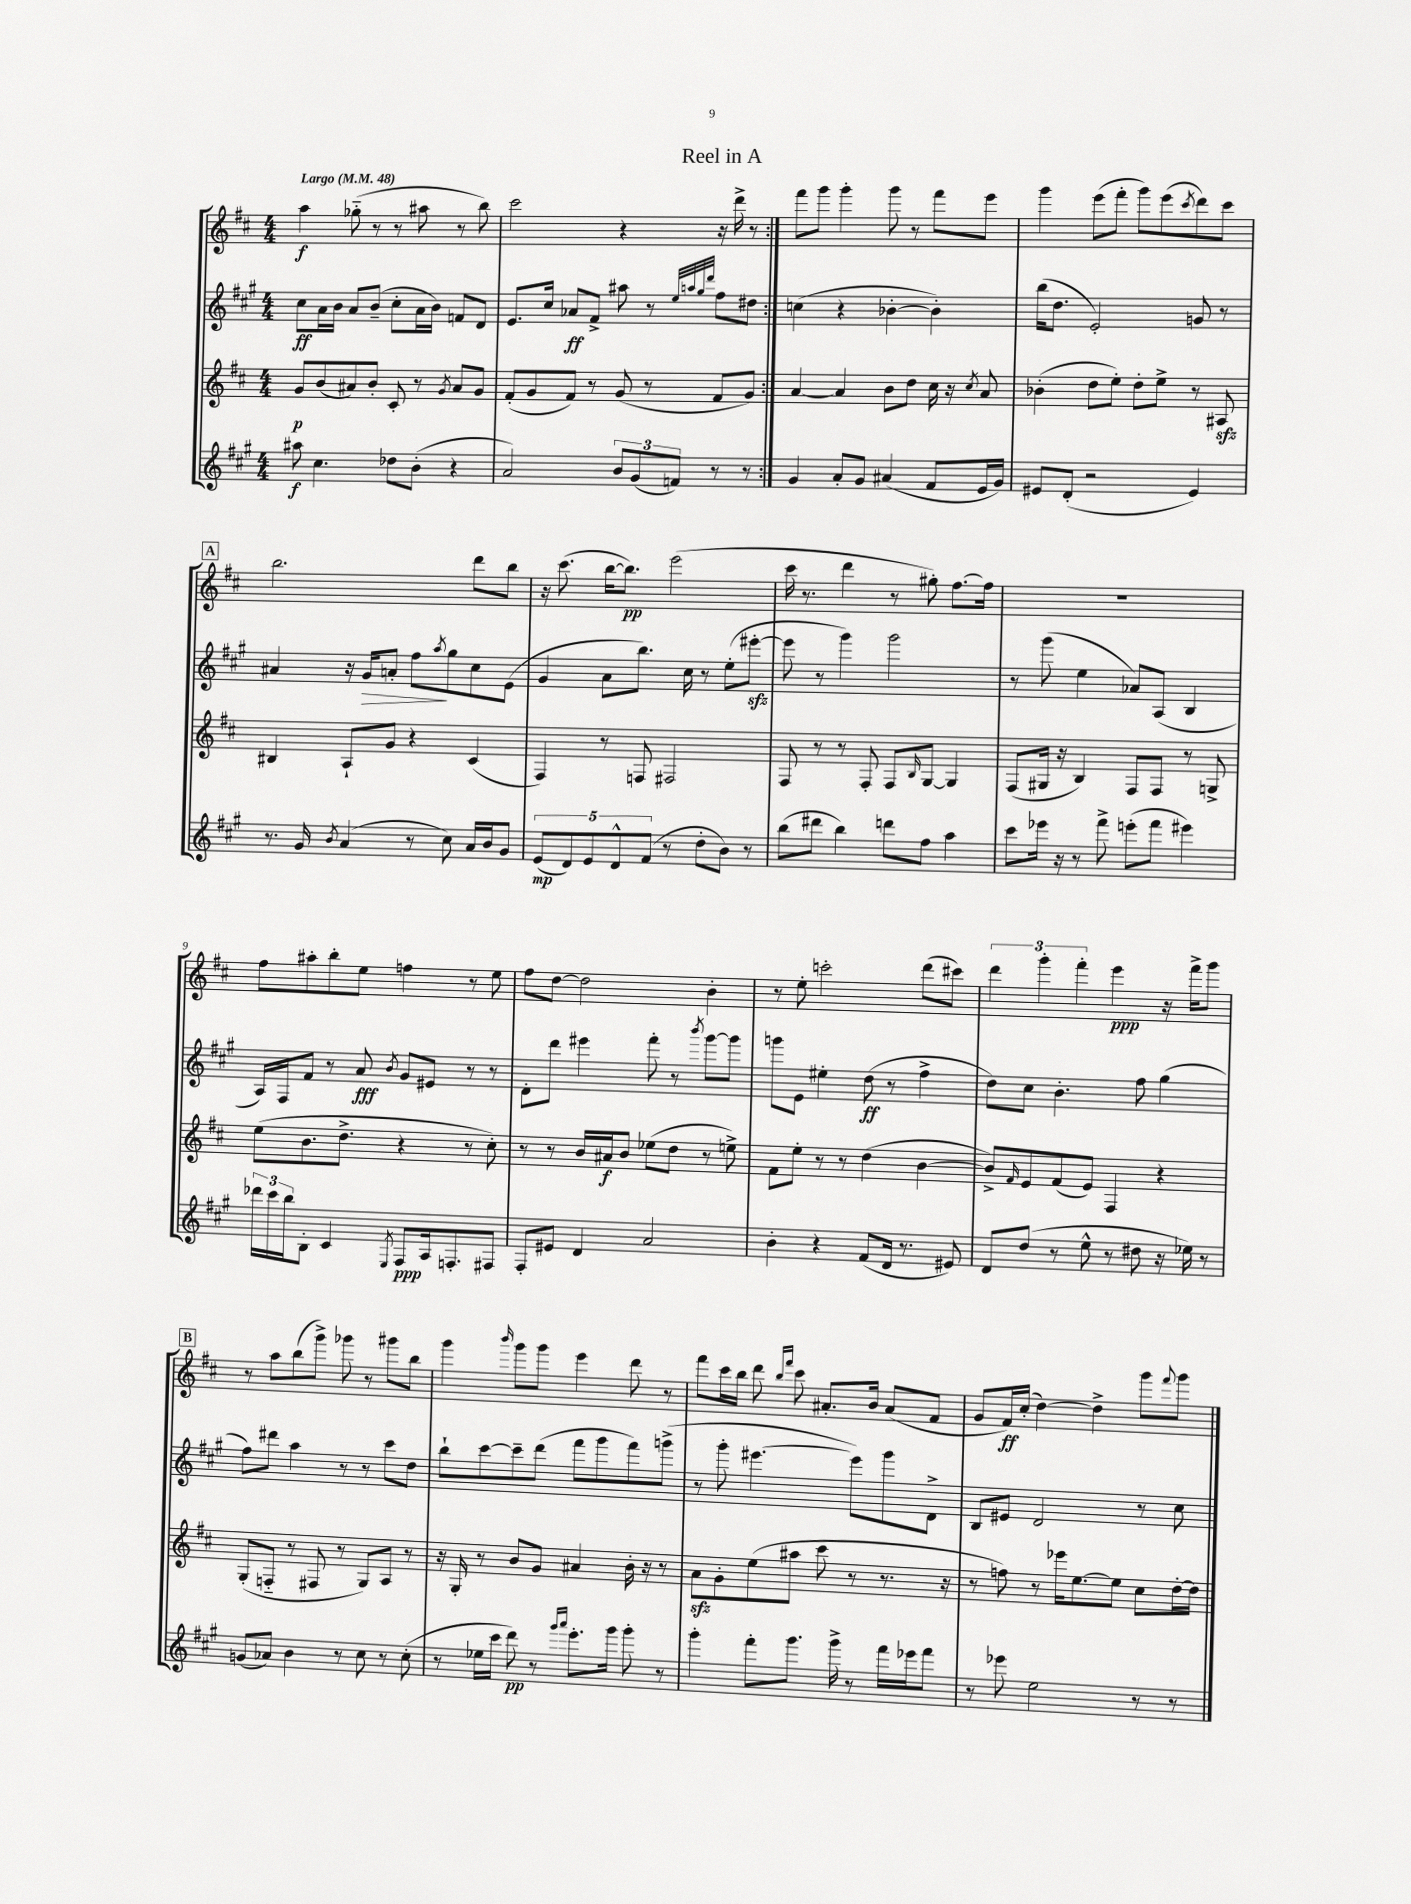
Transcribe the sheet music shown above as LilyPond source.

\header { title = "Reel in A" }
<<
\new StaffGroup <<
\new Staff = "s0" {
    \clef treble \key d \major \numericTimeSignature \time 4/4 \tempo "Largo" 4 = 48
    \repeat volta 2 { a''4\f ges''8-_( r8 r8 ais''8 r8 b''8) |
    cis'''2 r4 r16 d'''16-> r8 | }
    fis'''8 g'''8 g'''4-. g'''8 r8 fis'''8 e'''8 |
    g'''4 e'''8( fis'''8-. g'''8) e'''8( \acciaccatura { cis'''8 } d'''8) cis'''8 |
    \mark \markup { \box "A" } b''2. d'''8 b''8 |
    r16 cis'''8.( b''16~ b''8.\pp) e'''2( |
    cis'''16 r8. d'''4 r8 gis''8-.) fis''8.~ fis''16 |
    R1 |
    fis''8 ais''8-. b''8-. e''8 f''4 r8 e''8 |
    fis''8 d''8~ d''2 b'4-. |
    r8 e''8-. c'''2-. d'''8( cis'''8) |
    \tuplet 3/2 { d'''4 g'''4-. fis'''4-. } e'''4\ppp r16 fis'''16-> g'''8 |
    \mark \markup { \box "B" } r8 a''8 b''8( g'''8->) ges'''8 r8 gis'''8 b''8 |
    g'''4 \grace { b'''16 } g'''8 g'''8 e'''4 d'''8 r8 |
    fis'''8 cis'''16 b''16 d'''8 \grace { b''16 fis'''16 } cis'''8 ais'8.-. b'16 ais'8( fis'8 |
    g'8 fis'16\ff) cis''16-.( d''4~) d''4-> g'''8 \appoggiatura { fis'''8 } g'''8 \bar "|." |
}
\new Staff = "s1" {
    \clef treble \key a \major \numericTimeSignature \time 4/4
    \repeat volta 2 { cis''8\ff a'16 b'16 a'8 b'8--( cis''8-. a'16 b'16) f'8 d'8 |
    e'8. cis''16 aes'8\ff fis'8-> ais''8 r8 \grace { e''32 a''32 gis''32 d'''32 } fis''8 dis''8 | }
    c''4( r4 bes'4~-. bes'4-.) |
    b''16( d''8. e'2-.) g'8 r8 |
    \mark \markup { \box "A" } ais'4 r16 gis'16\> a'8-. fis''8\! \acciaccatura { a''8 } gis''8 cis''8 e'8( |
    gis'4 a'8 b''8.) cis''16 r8 e''8-.( eis'''8~-.\sfz |
    eis'''8 r8 gis'''4) gis'''2 |
    r8 gis'''8( e''4 aes'8) a8( b4 |
    a16) fis16 fis'8 r8 a'8\fff \acciaccatura { b'8 } gis'8 eis'8 r8 r8 |
    d'8-. d'''8 eis'''4 fis'''8-. r8 \acciaccatura { b'''8 } gis'''8~ gis'''8 |
    g'''8 e'8 eis''4-. d''8\ff( r8 fis''4-> |
    d''8) cis''8 b'4.-. fis''8 gis''4( |
    \mark \markup { \box "B" } fis''8) dis'''8 a''4 r8 r8 cis'''8 d''8 |
    b''8-! cis'''8~ cis'''8-- d'''8( fis'''8 gis'''8 fis'''8) g'''8->( |
    r8 gis'''8-. eis'''4.~ eis'''8) gis'''8 d'8-> |
    b8 eis'8 d'2 r8 cis''8 \bar "|." |
}
\new Staff = "s2" {
    \clef treble \key d \major \numericTimeSignature \time 4/4
    \repeat volta 2 { g'8\p b'8( ais'8) b'8-. cis'8-. r8 \acciaccatura { g'8 } ais'8 g'8 |
    fis'8-.( g'8 fis'8) r8 g'8( r8 fis'8 g'8) | }
    a'4~ a'4 b'8 d''8 cis''16 r16 \acciaccatura { cis''8 } a'8 |
    bes'4-.( d''8 e''8-.) d''8-. e''8-> r8 ais8\sfz |
    \mark \markup { \box "A" } bis4 a8-! g'8 r4 cis'4( |
    fis4) r8 f8 fis2 |
    fis8 r8 r8 fis8-. fis8 \grace { b16 } g8~ g4 |
    fis8( gis16 r16 b4) fis8 fis8 r8 g8-> |
    e''8( b'8. d''8.-> r4 r8 cis''8-.) |
    r8 r8 b'16 ais'16\f b'8 ees''8( d''8 r8 e''8->) |
    fis'8 e''8-. r8 r8 d''4( b'4~ |
    b'8->) \grace { fis'16 } e'8 fis'8( e'8) fis4 r4 |
    \mark \markup { \box "B" } g8-.( f8-_ r8 fis8 r8 g8) a8 r8 |
    r16 g16-. r8 b'8 g'8 ais'4 b'16-. r16 r8 |
    a'8\sfz g'8-. e''8( ais''8 cis'''8 r8 r8. r16 |
    r8 f''8) r8 ees'''16 e''8.~ e''8 cis''8 d''16~-. d''16 \bar "|." |
}
\new Staff = "s3" {
    \clef treble \key a \major \numericTimeSignature \time 4/4
    \repeat volta 2 { ais''8\f cis''4. des''8 b'8-.( r4 |
    a'2) \tuplet 3/2 { b'8 gis'8( f'8) } r8 r8 | }
    gis'4 a'8-. gis'8 ais'4( fis'8 e'16 gis'16) |
    eis'8 d'8-.( r2 eis'4) |
    \mark \markup { \box "A" } r8. gis'16 \acciaccatura { b'8 } a'4( r8 cis''8) a'16 b'16 gis'8 |
    \tuplet 5/4 { e'8\mp( d'8) e'8 d'8-^ fis'8( } r8 d''8-. b'8) r8 |
    b''8( dis'''8 b''4) d'''8 fis''8 a''4 |
    cis'''8 ees'''16 r16 r8 fis'''8-> e'''8-.( fis'''8 eis'''4) |
    \tuplet 3/2 { des'''16 cis'''16 b''16 } b8-. cis'4 \acciaccatura { e8 } fis8\ppp a16 f8.-. fis8 |
    fis8-. eis'8 d'4 a'2 |
    b'4-. r4 fis'8( d'16 r8. eis'8) |
    d'8 d''8( r8 e''8-^ r8 dis''8 r16 ees''16) r8 |
    \mark \markup { \box "B" } g'8( aes'8) b'4 r8 cis''8 r8 cis''8-.( |
    r8 ees''16 cis'''16 d'''8\pp) r8 \grace { gis'''16 a'''16 } e'''8.-. gis'''16 gis'''8-. r8 |
    gis'''4-. fis'''8-. gis'''8. gis'''16-> r8 fis'''16 ees'''16 fis'''8 |
    r8 ees'''8 e''2 r8 r8 \bar "|." |
}
>>
>>
